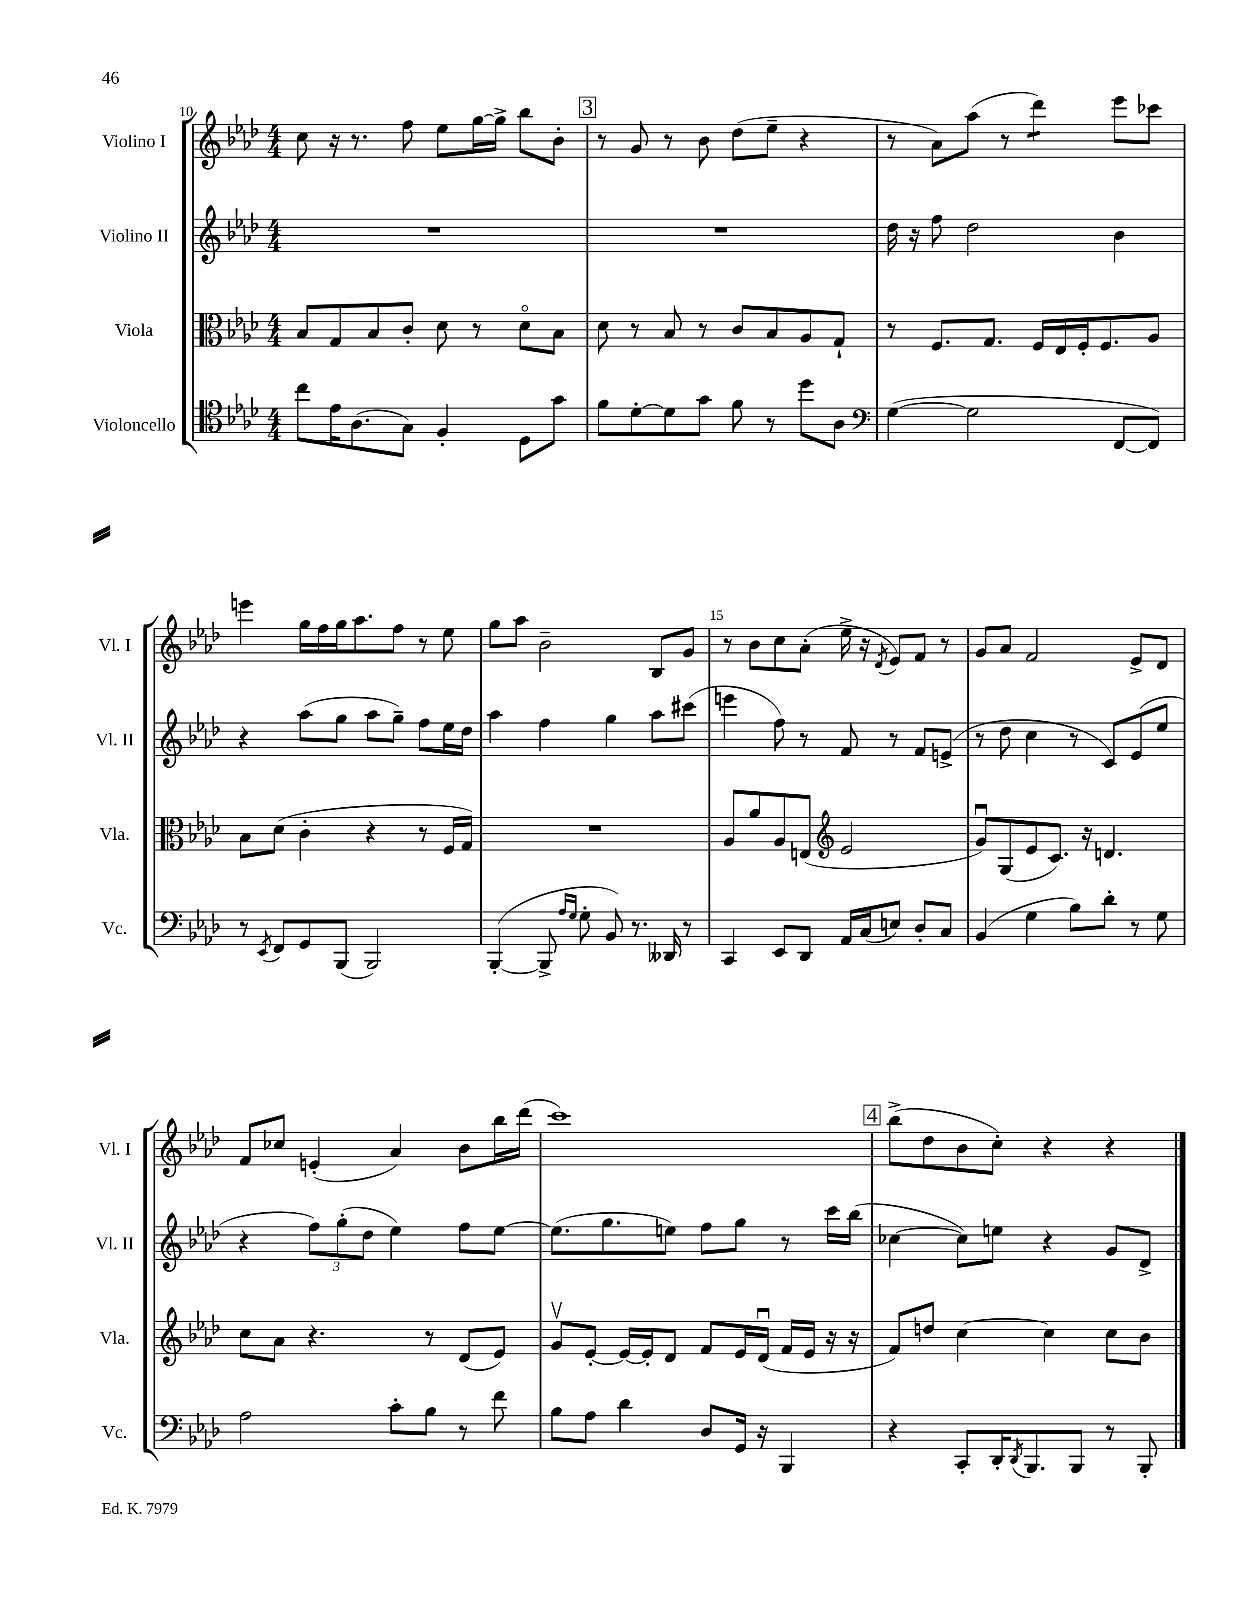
<<
\new StaffGroup <<
\new Staff = "s0" \with { instrumentName = "Violino I" shortInstrumentName = "Vl. I" } {
    \clef treble \key aes \major \numericTimeSignature \time 4/4
    c''8 r16 r8. f''8 ees''8 g''16~ g''16-> bes''8 bes'8-. |
    \mark \markup { \box "3" } r8 g'8 r8 bes'8 des''8( ees''8-- r4 |
    r8 aes'8) aes''8( r8 des'''4:8) ees'''8 ces'''8 |
    e'''4 g''16 f''16 g''16 aes''8. f''8 r8 ees''8 |
    g''8 aes''8 bes'2-- bes8 g'8 |
    r8 bes'8 c''8 aes'8-.( ees''16-> r16 \acciaccatura { des'8 } ees'8) f'8 r8 |
    g'8 aes'8 f'2 ees'8-> des'8 |
    f'8 ces''8 e'4-.( aes'4) bes'8 bes''16 des'''16( |
    c'''1) |
    \mark \markup { \box "4" } bes''8->( des''8 bes'8 c''8-.) r4 r4 \bar "|." |
}
\new Staff = "s1" \with { instrumentName = "Violino II" shortInstrumentName = "Vl. II" } {
    \clef treble \key aes \major \numericTimeSignature \time 4/4
    R1 |
    \mark \markup { \box "3" } R1 |
    des''16 r16 f''8 des''2 bes'4 |
    r4 aes''8( g''8 aes''8 g''8--) f''8 ees''16 des''16 |
    aes''4 f''4 g''4 aes''8 cis'''8( |
    e'''4 f''8) r8 f'8 r8 f'8 e'8->( |
    r8 des''8 c''4 r8 c'8) ees'8( ees''8 |
    r4 \tuplet 3/2 { f''8) g''8-.( des''8 } ees''4) f''8 ees''8~ |
    ees''8.( g''8. e''8) f''8 g''8 r8 c'''16 bes''16( |
    \mark \markup { \box "4" } ces''4~ ces''8) e''8 r4 g'8 des'8-> \bar "|." |
}
\new Staff = "s2" \with { instrumentName = "Viola" shortInstrumentName = "Vla." } {
    \clef alto \key aes \major \numericTimeSignature \time 4/4
    bes8 g8 bes8 c'8-. des'8 r8 des'8\flageolet bes8 |
    \mark \markup { \box "3" } des'8 r8 bes8 r8 c'8 bes8 aes8 g8-! |
    r8 f8. g8. f16 ees16 f16-. f8. aes8 |
    bes8 des'8( c'4-. r4 r8 f16 g16) |
    R1 |
    aes8 aes'8 aes8 e8( \clef treble ees'2 |
    g'8\downbow) g8( ees'8 c'8.) r16 d'4. |
    c''8 aes'8 r4. r8 des'8( ees'8) |
    g'8\upbow ees'8~-. ees'16~ ees'16-. des'8 f'8 ees'16 des'16\downbow( f'16 ees'16 r16 r16 |
    \mark \markup { \box "4" } f'8) d''8 c''4~ c''4 c''8 bes'8 \bar "|." |
}
\new Staff = "s3" \with { instrumentName = "Violoncello" shortInstrumentName = "Vc." } {
    \clef tenor \key aes \major \numericTimeSignature \time 4/4
    c''8 ees'16 aes8.( g8) f4-. des8 g'8 |
    \mark \markup { \box "3" } f'8 des'8~-. des'8 g'8 f'8 r8 des''8 aes8 |
    \clef bass g4~( g2 f,8~ f,8) |
    r8 \acciaccatura { ees,8 } f,8 g,8 bes,,8( bes,,2) |
    bes,,4~-.( bes,,8-> \grace { aes16 g16 } g8-. bes,8) r8. deses,16 r8 |
    c,4 ees,8 des,8 aes,16 c16( e8) des8-. c8 |
    bes,4( g4 bes8) des'8-. r8 g8 |
    aes2 c'8-. bes8 r8 f'8 |
    bes8 aes8 des'4 des8 g,16 r16 bes,,4 |
    \mark \markup { \box "4" } r4 c,8-. des,16-. \acciaccatura { des,8 } bes,,8. bes,,8 r8 bes,,8-. \bar "|." |
}
>>
>>
\layout { \context { \Score currentBarNumber = #10 \override BarNumber.break-visibility = ##(#f #t #t) barNumberVisibility = #(every-nth-bar-number-visible 5) } }
